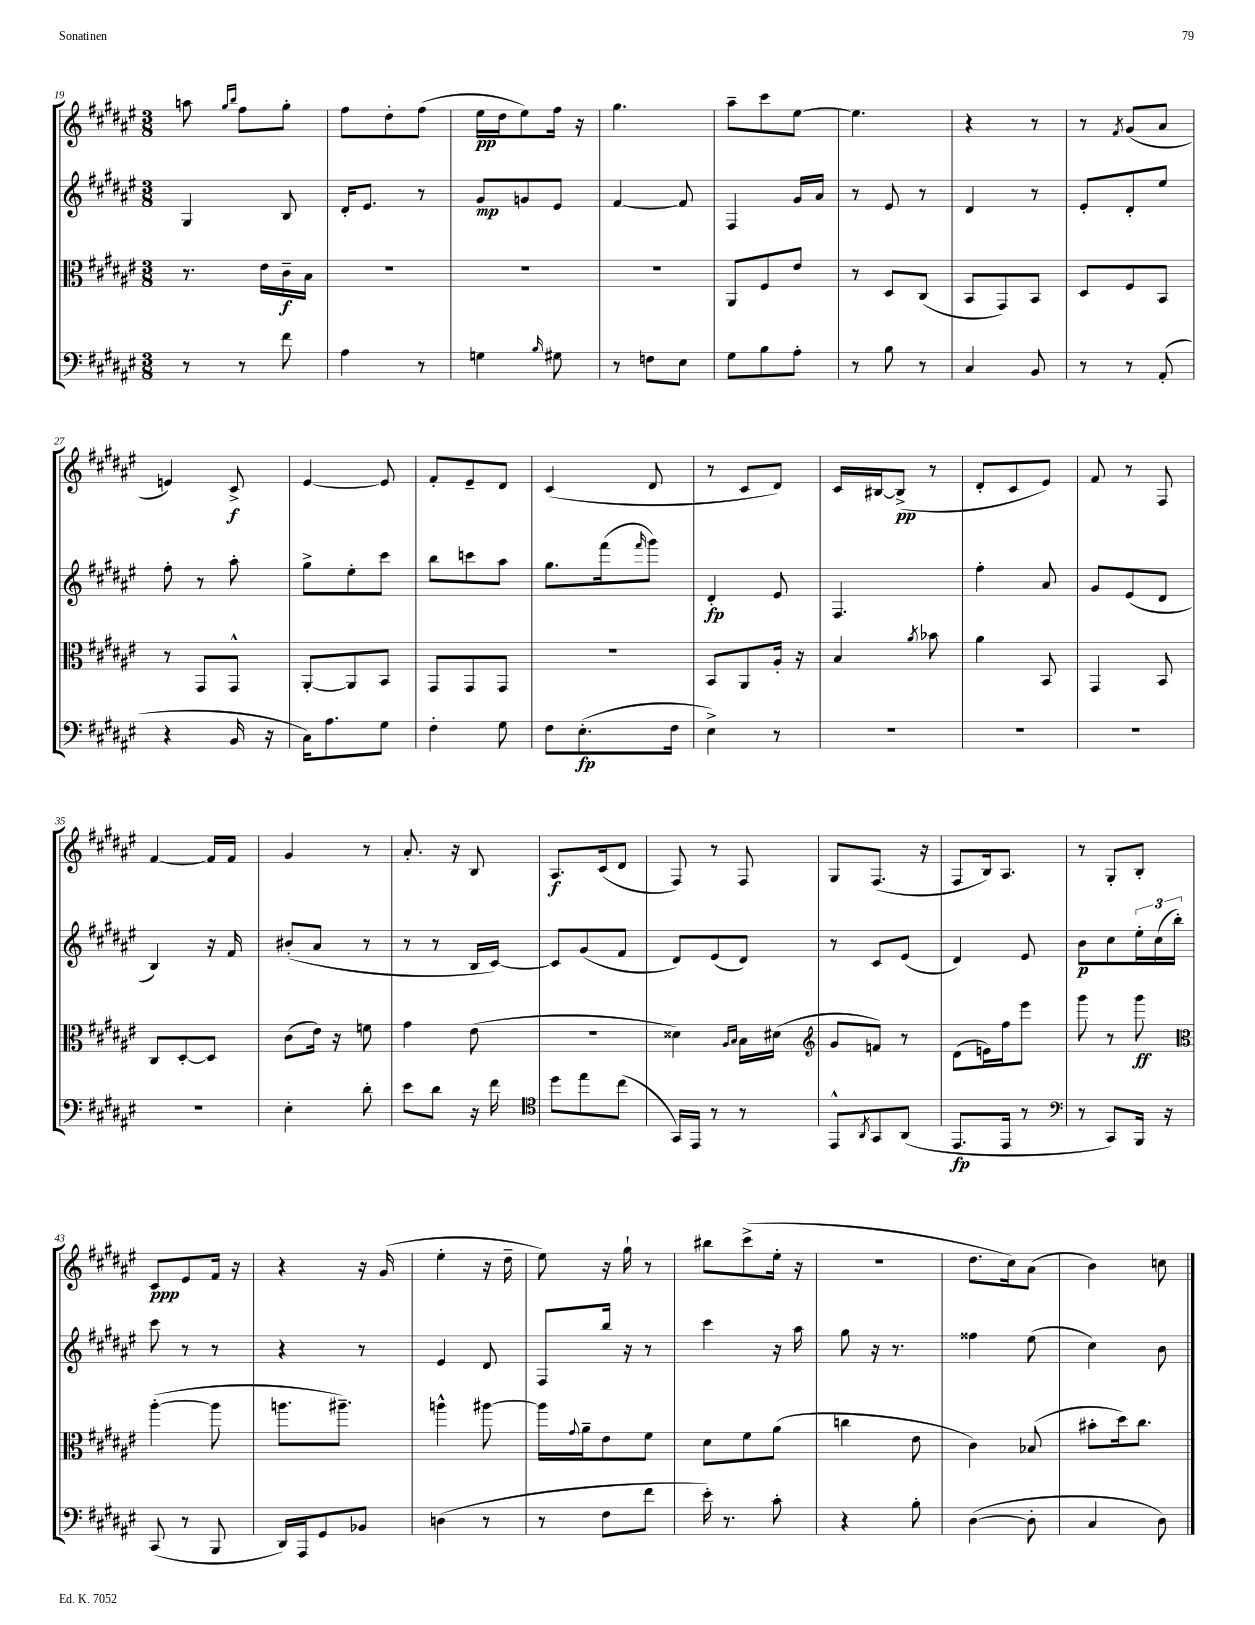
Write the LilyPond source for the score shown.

<<
\new StaffGroup <<
\new Staff = "s0" {
    \clef treble \key fis \major \numericTimeSignature \time 3/8
    a''8 \grace { gis''16 b''16 } fis''8 gis''8-. |
    fis''8 dis''8-. fis''8( |
    eis''16\pp dis''16 eis''8) fis''16 r16 |
    gis''4. |
    ais''8-- cis'''8 eis''8~ |
    eis''4. |
    r4 r8 |
    r8 \acciaccatura { fis'8 } gis'8( ais'8 |
    e'4) cis'8->\f |
    eis'4~ eis'8 |
    fis'8-. eis'8-- dis'8 |
    cis'4( dis'8 |
    r8 cis'8 dis'8) |
    cis'16 bis16~ bis8->\pp( r8 |
    dis'8-. cis'8 eis'8) |
    fis'8 r8 fis8 |
    fis'4~ fis'16 fis'16 |
    gis'4 r8 |
    ais'8.-. r16 b8 |
    ais8.\f cis'16( dis'8 |
    fis8) r8 fis8 |
    gis8 fis8.( r16 |
    fis8 b16) ais8. |
    r8 gis8-. b8-. |
    cis'8\ppp eis'8 fis'16 r16 |
    r4 r16 gis'16( |
    eis''4-. r16 dis''16-- |
    eis''8) r16 gis''16-! r8 |
    bis''8 cis'''8->( eis''16-. r16 |
    R4. |
    dis''8. cis''16) ais'8( |
    b'4) c''8 \bar "|." |
}
\new Staff = "s1" {
    \clef treble \key fis \major \numericTimeSignature \time 3/8
    gis4 b8 |
    dis'16-. eis'8. r8 |
    gis'8\mp g'8 eis'8 |
    fis'4~ fis'8 |
    fis4 gis'16 ais'16 |
    r8 eis'8 r8 |
    dis'4 r8 |
    eis'8-. dis'8-. eis''8 |
    fis''8-. r8 ais''8-. |
    gis''8-> eis''8-. cis'''8 |
    b''8 c'''8 ais''8 |
    gis''8. fis'''16( \grace { fis'''16 } gis'''8) |
    dis'4-.\fp eis'8 |
    fis4. |
    fis''4-. ais'8 |
    gis'8 eis'8( dis'8 |
    b4) r16 fis'16 |
    bis'8-.( ais'8 r8 |
    r8 r8 b16 cis'16~) |
    cis'8 gis'8( fis'8 |
    dis'8) eis'8( dis'8) |
    r8 cis'8 eis'8( |
    dis'4) eis'8 |
    b'8\p cis''8 \tuplet 3/2 { eis''16-. cis''16( b''16-.) } |
    cis'''8 r8 r8 |
    r4 r8 |
    eis'4 dis'8 |
    fis8 b''16 r16 r8 |
    cis'''4 r16 ais''16 |
    gis''8 r16 r8. |
    fisis''4 eis''8( |
    cis''4) b'8 \bar "|." |
}
\new Staff = "s2" {
    \clef alto \key fis \major \numericTimeSignature \time 3/8
    r8. eis'16 cis'16--\f b16 |
    R4. |
    R4. |
    R4. |
    ais,8 fis8 eis'8 |
    r8 dis8 cis8( |
    b,8 gis,8) b,8 |
    dis8 fis8 b,8 |
    r8 gis,8 gis,8-^ |
    ais,8~-. ais,8 b,8 |
    gis,8 gis,8 gis,8 |
    R4. |
    b,8 ais,8 ais16-. r16 |
    b4 \acciaccatura { ais'8 } bes'8 |
    ais'4 b,8 |
    gis,4 b,8 |
    cis8 dis8~-. dis8 |
    cis'8( eis'16) r16 f'8 |
    gis'4 eis'8( |
    R4. |
    disis'4) \grace { ais16 b16 } b16 dis'16( |
    \clef treble gis'8 f'8) r8 |
    dis'8( e'16) fis''16 eis'''8 |
    gis'''8 r8 gis'''8\ff |
    \clef alto ais''4~-.( ais''8 |
    a''8. ais''8.--) |
    a''4-^ ais''8~ |
    ais''16 \appoggiatura { gis'8 } ais'16-- eis'8 fis'8 |
    dis'8 fis'8 ais'8( |
    c''4 eis'8 |
    cis'4) bes8( |
    bis'8-. dis''16) cis''8. \bar "|." |
}
\new Staff = "s3" {
    \clef bass \key fis \major \numericTimeSignature \time 3/8
    r8 r8 fis'8 |
    ais4 r8 |
    g4 \grace { b16 } gis8 |
    r8 f8 eis8 |
    gis8 b8 ais8-. |
    r8 b8 r8 |
    cis4 b,8 |
    r8 r8 ais,8-.( |
    r4 b,16 r16 |
    cis16) ais8. gis8 |
    fis4-. gis8 |
    fis8 eis8.-.\fp( fis16 |
    eis4->) r8 |
    R4. |
    R4. |
    R4. |
    R4. |
    eis4-. dis'8-. |
    eis'8 dis'8 r16 fis'16 |
    \clef tenor dis''8 eis''8 cis''8( |
    gis,16) eis,16 r8 r8 |
    eis,8-^ \acciaccatura { ais,8 } gis,8 ais,8( |
    eis,8.\fp eis,16 r8 |
    \clef bass r8 cis,8) b,,16 r16 |
    cis,8( r8 b,,8 |
    dis,16) ais,,16 gis,8 bes,8 |
    d4( r8 |
    r8 fis8 fis'8 |
    eis'16-.) r8. cis'8-. |
    r4 b8-. |
    dis4~( dis8-. |
    cis4 dis8) \bar "|." |
}
>>
>>
\layout { \context { \Score currentBarNumber = #19 } }
